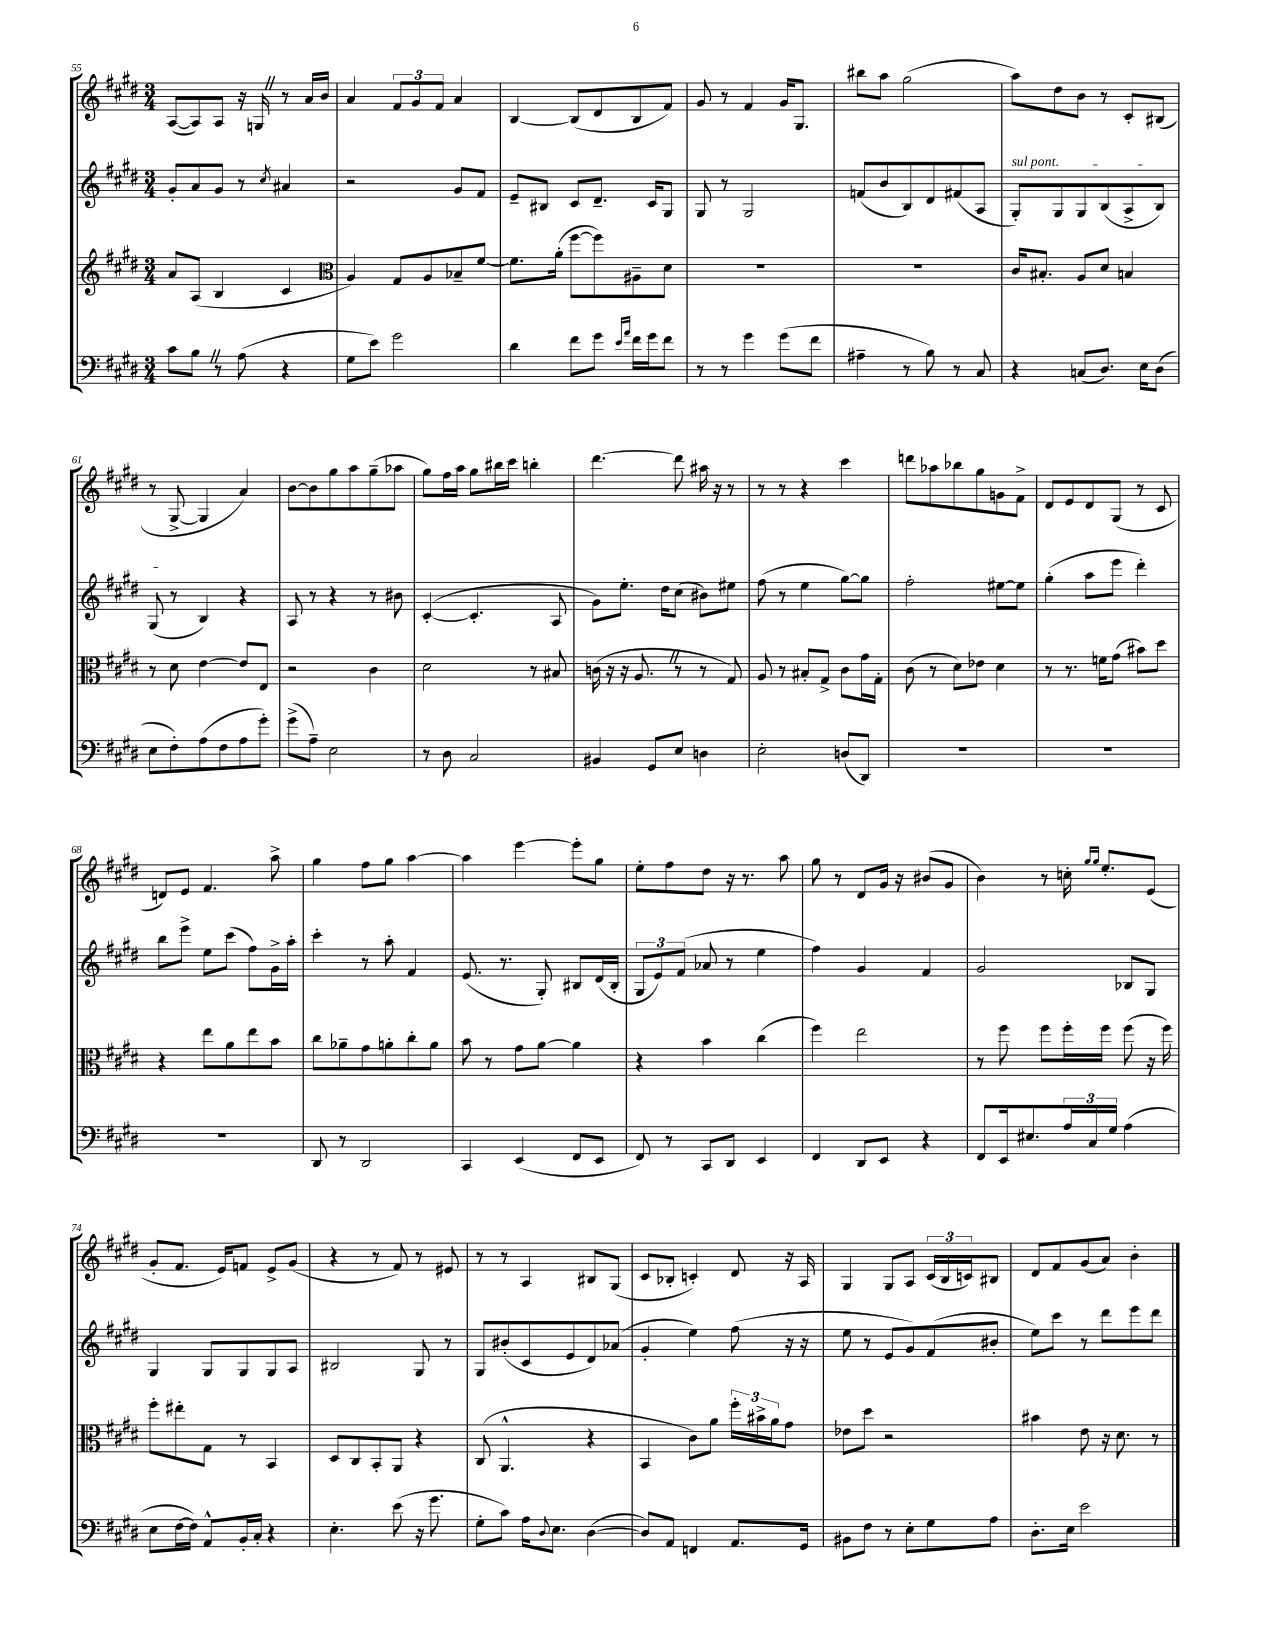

**kern	**kern	**kern	**kern
*staff4	*staff3	*staff2	*staff1
*clefF4	*clefG2	*clefG2	*clefG2
*k[f#c#g#d#]	*k[f#c#g#d#]	*k[f#c#g#d#]	*k[f#c#g#d#]
*M3/4	*M3/4	*M3/4	*M3/4
8c#	8a	8g#'	([8A
8B	(8A	8a	8A])
8r	4B	8g#	8A
(8A	.	8r	16r
.	.	.	16G
.	.	8qcc#	.
4r	4c#	4a#	8r
.	.	.	16a
.	.	.	16b
=	=	=	=
*	*clefC3	*	*
8G#	4A)	2r	4a
8e)	.	.	.
2g#	8G#	.	12f#
.	.	.	12g#
.	8A	.	.
.	.	.	12f#
.	8B-~	8g#	4a
.	[8f#	8f#	.
=	=	=	=
4d#	8.f#]	8e~	[4B
.	.	8B#	.
.	(16a'	.	.
8f#	[8ff#	8c#	(8B]
8g#	8ff#])	8.d#~	8d#
16qqe	.	.	.
16qqa	.	.	.
16f#	8A#~	.	8B
16g#	.	16c#	.
8f#	8d#	8G#	8f#)
=	=	=	=
8r	2.r	8G#	8g#
8r	.	8r	8r
4g#	.	2G#	4f#
(8g#	.	.	16g#
.	.	.	8.G#
8f#	.	.	.
=	=	=	=
4A#~	2.r	(8f	8bb#
.	.	8b	8aa
8r	.	8B)	(2gg#
8B)	.	8d#	.
8r	.	(8f#	.
8C#	.	8A	.
=	=	=	=
4r	16c#	8G#')	8aa)
.	8.B#'	.	.
.	.	8G#	8dd#
(8C	8A	8G#	8b
8.D#)	8d#	(8B	8r
.	4B	8A^	8c#'
16E	.	.	.
(8D#	.	8B)	(8B#
=	=	=	=
8E	8r	(8G#	8r
8F#')	8d#	8r	[8G#^
(8A	[4e	4B)	4G#]
8F#	.	.	.
8A	8e]	4r	4a)
8g#')	8E	.	.
=	=	=	=
(8g#^	2r	8A	[8b
8A~)	.	8r	8b]
2E	.	4r	8gg#
.	.	.	8aa
.	4c#	8r	(8gg#~
.	.	8b#	8aa-
=	=	=	=
8r	2d#	([4c#'	8gg#)
8D#	.	.	16ff#
.	.	.	16aa
2C#	.	4.c#']	8gg#
.	.	.	16bb#
.	.	.	16ccc#
.	8r	.	4bb'
.	8B#	8A	.
=	=	=	=
4BB#	(16c	8g#)	[4.ddd#
.	16r	.	.
.	16r	8.ee'	.
.	8.A	.	.
8GG#	.	.	.
.	.	16dd#	.
8E	8r	(8cc#	8ddd#]
4D	8r	8b#)	16aa#
.	.	.	16r
.	8G#)	8ee#	8r
=	=	=	=
2E'	8A	(8ff#	8r
.	8r	8r	8r
.	8B#'	4ee	4r
.	8G#^	.	.
(8D	8c#	[8gg#)	4ccc#
8DD#)	16g#	8gg#]	.
.	16G#'	.	.
=	=	=	=
2.r	(8c#	2ff#'	8ddd
.	8r	.	8aa-
.	8d#)	.	8bb-
.	8e-	.	8gg#
.	4d#	[8ee#	8g
.	.	8ee#]	8f#^
=	=	=	=
2.r	8r	(4gg#'	8d#
.	8.r	.	8e
.	.	8aa	8d#
.	16f	.	.
.	(8g#	8eee	(8G#
.	8b#)	4ddd#')	8r
.	8dd#	.	8c#
=	=	=	=
2.r	4r	8bb	8d)
.	.	8eee^	8e
.	8ee	8ee	4.f#
.	8a	(8ccc#	.
.	8ee	8ff#)	.
.	8b	16g#^	8aa^
.	.	16aa'	.
=	=	=	=
8DD#	8cc#	4ccc#'	4gg#
8r	8a-~	.	.
2DD#	8g#	8r	8ff#
.	8a'	8aa'	8gg#
.	8cc#'	4f#	[4aa
.	8a	.	.
=	=	=	=
4CC#	8b	(8.e	4aa]
.	8r	.	.
.	.	8.r	.
(4EE	8g#	.	[4eee
.	[8a	8G#')	.
8FF#	4a]	8B#	8eee']
8EE	.	(16d#	8gg#
.	.	16B#'	.
=	=	=	=
8FF#)	4r	12G#	8ee'
.	.	12e)	.
8r	.	.	8ff#
.	.	(12f#	.
8CC#	4b	8a-	8dd#
8DD#	.	8r	16r
.	.	.	8.r
4EE	(4cc#	4ee	.
.	.	.	8aa
=	=	=	=
4FF#	4ff#)	4ff#)	8gg#
.	.	.	8r
8DD#	2ee	4g#	8d#
8EE	.	.	16g#
.	.	.	16r
4r	.	4f#	(8b#
.	.	.	8g#
=	=	=	=
8FF#	8r	2g#	4b)
16EE	8ff#	.	.
8.E#	.	.	.
.	8ff#	.	8r
24A	16ff#'	.	16cc'
24C#	.	.	.
.	.	.	16qqgg#
.	.	.	16qqgg#
.	16ff#	.	8.ee'
24G#	.	.	.
(4A	(8ff#	8B-	.
.	16r	8G#	(8e
.	16ff#)	.	.
=	=	=	=
8E	8ff#'	4G#	8g#'
[16F#	8ee#'	.	8.f#
16F#])	.	.	.
8AA^^	8G#	8G#	.
.	.	.	16e)
16BB'	8r	8G#	8f
16C#'	.	.	.
4r	4BB	8G#	8e^
.	.	8A	(8g#
=	=	=	=
4.E'	8D#	2B#	4r
.	8C#	.	.
.	8BB'	.	8r
(8e	8AA	.	8f#)
16r	4r	8G#	8r
8.g#	.	.	.
.	.	8r	8e#
=	=	=	=
8G#'	(8C#	8G#	8r
8c#)	4.AA^^	(8b#'	8r
16A	.	8c#	4A
8qqD#	.	.	.
8.E	.	.	.
.	.	8e	.
([4D#	4r	8d#)	8B#
.	.	(8a-	(8G#
=	=	=	=
8D#])	4BB	4g#'	8c#
8AA	.	.	8B-'
4FF	8c#)	4ee)	4c')
.	8a	.	.
8.AA	24ff#'	(8ff#	8d#
.	24b#^	.	.
.	24a	.	.
.	8g#	16r	16r
16GG#	.	16r	16A
=	=	=	=
8BB#	8e-	8ee	4G#
8F#	8dd#	8r	.
8r	2r	8e	8G#
8E'	.	8g#)	8A
8G#	.	(8f#	(24c#
.	.	.	24B
.	.	.	24c)
8A	.	8b#'	8B#
=	=	=	=
8.D#'	4b#	8ee)	8d#
.	.	8ccc#	8f#
16E	.	.	.
2e	8e	8r	(8g#
.	16r	8ddd#	8a)
.	8.d#	.	.
.	.	8eee	4b'
.	8r	8ddd#	.
==	==	==	==
*-	*-	*-	*-
